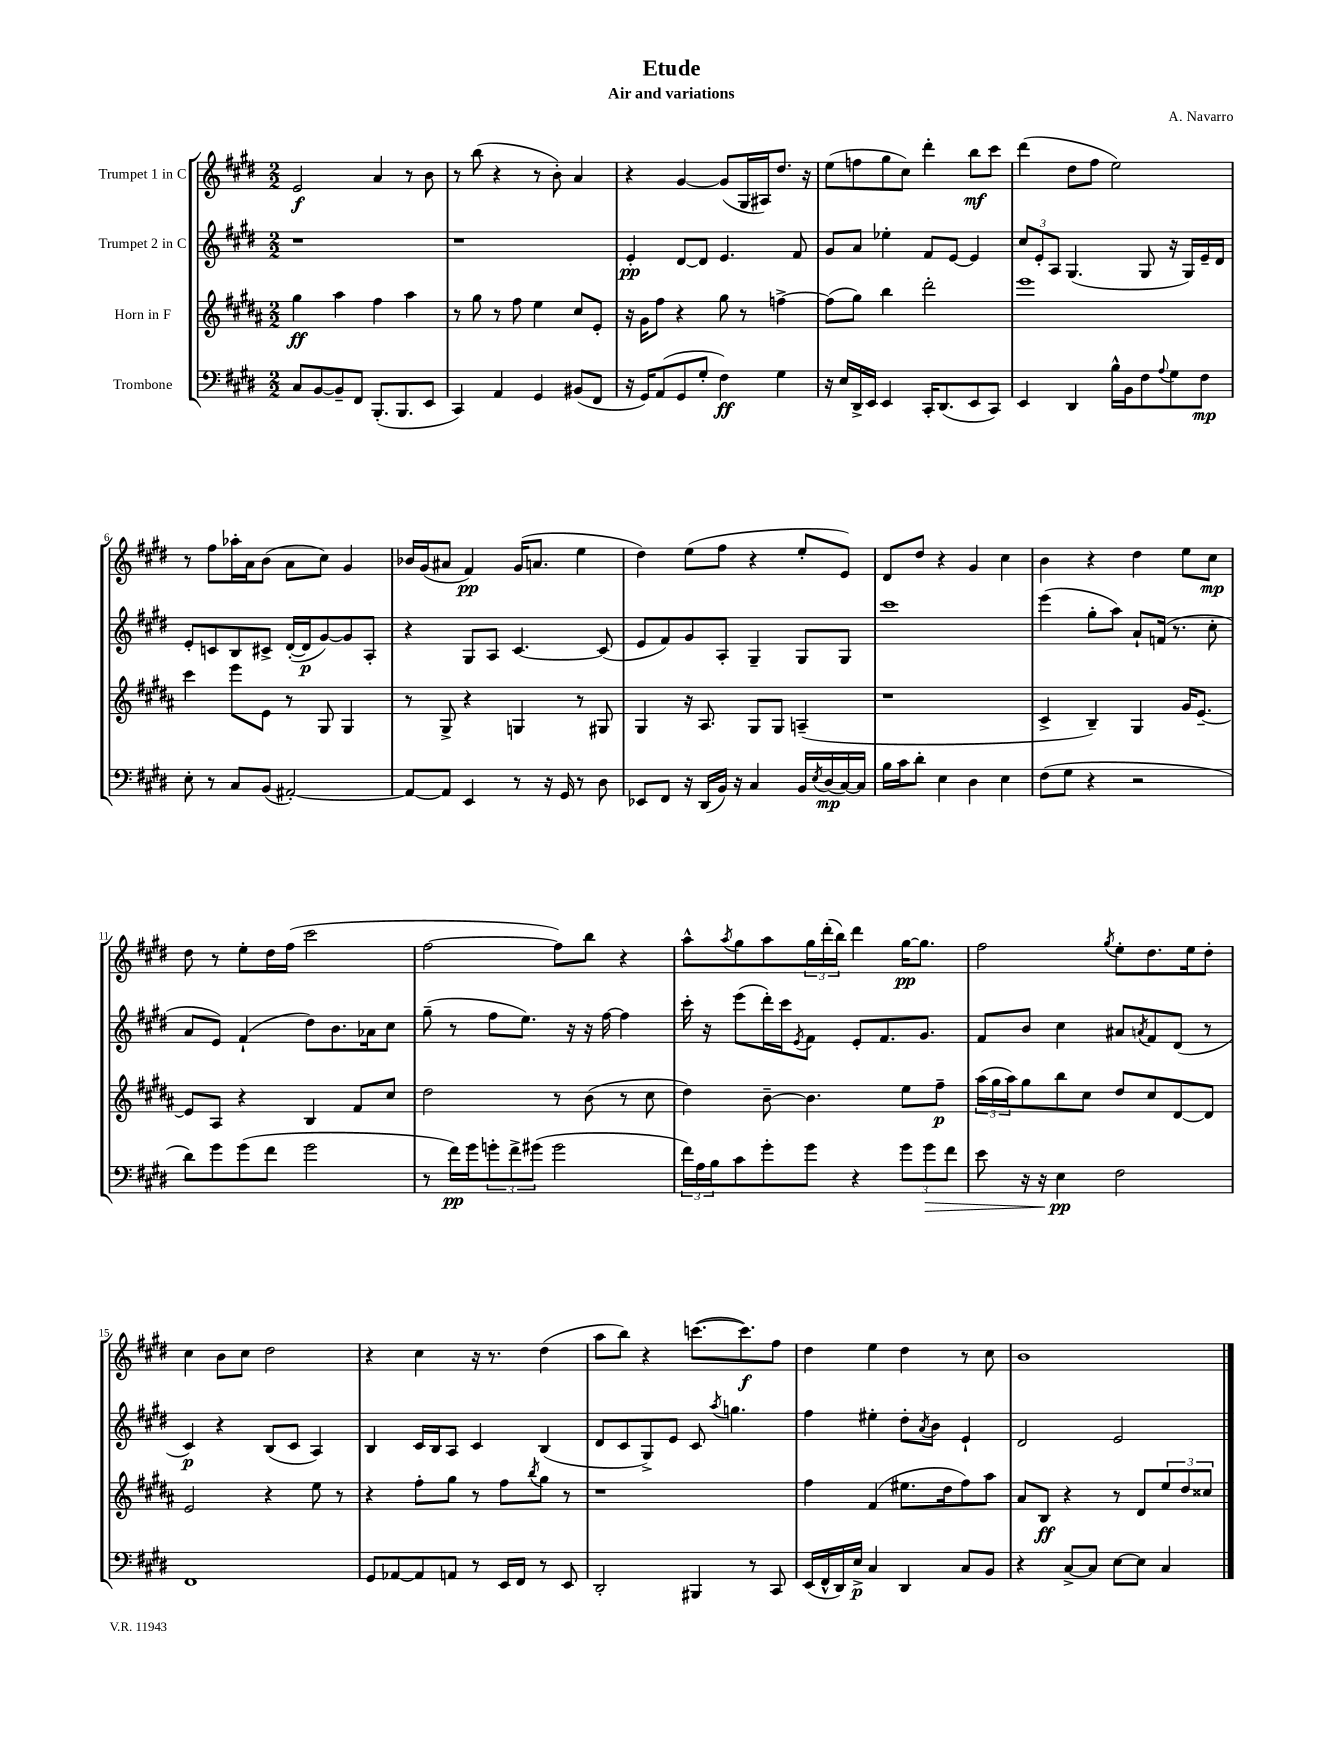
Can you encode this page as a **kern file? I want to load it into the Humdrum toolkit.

**kern	**kern	**kern	**kern
*staff4	*staff3	*staff2	*staff1
*clefF4	*clefG2	*clefG2	*clefG2
*k[f#c#g#d#]	*k[f#c#g#d#a#]	*k[f#c#g#d#]	*k[f#c#g#d#]
*M2/2	*M2/2	*M2/2	*M2/2
8C#	4gg#	1r	2e
[8BB	.	.	.
8BB~]	4aa#	.	.
8FF#	.	.	.
(8.BBB'	4ff#	.	4a
8.BBB	.	.	.
.	4aa#	.	8r
8EE	.	.	8b
=	=	=	=
4CC#)	8r	1r	8r
.	8gg#	.	(8bb
4AA	8r	.	4r
.	8ff#	.	.
4GG#	4ee	.	8r
.	.	.	8b')
(8BB#	8cc#	.	4a
8FF#	8e'	.	.
=	=	=	=
16r	16r	4e'	4r
16GG#)	16g#	.	.
(8AA	8ff#	.	.
8GG#	4r	[8d#	[4g#
8G#'	.	8d#]	.
4F#)	8gg#	4.e	(8g#]
.	8r	.	16G#
.	.	.	16A#)
4G#	[4ff^	.	8.dd#
.	.	8f#	.
.	.	.	16r
=	=	=	=
16r	(8ff]	8g#	(8ee
16E	.	.	.
16DD#^	8gg#)	8a	8ff
16EE	.	.	.
4EE	4bb	4ee-'	8gg#
.	.	.	8cc#)
16CC#'	2ddd#'	8f#	4ddd#'
(8.DD#	.	.	.
.	.	[8e	.
8EE	.	4e]	8bb
8CC#)	.	.	8ccc#
=	=	=	=
4EE	1eee	12cc#	(4ddd#
.	.	12e'	.
.	.	12A	.
4DD#	.	(4.G#	8dd#
.	.	.	8ff#
16B^^	.	.	2ee)
16BB	.	.	.
8F#	.	8G#	.
8qqA	.	.	.
8G#	.	16r	.
.	.	16G#)	.
8F#	.	16e~	.
.	.	16d#	.
=	=	=	=
8E'	4ccc#	8e'	8r
8r	.	8c	8ff#
8C#	8eee	8B	16aa-'
.	.	.	16a
(8BB	8e	8c#^	(8b
[2AA#')	8r	([16d#'	8a
.	.	16d#]	.
.	8G#	[8g#)	8cc#)
.	4G#	8g#]	4g#
.	.	8A'	.
=	=	=	=
8AA#_	8r	4r	16b-
.	.	.	(16g#
8AA#]	8G#^	.	8a#
4EE	4r	8G#	4f#)
.	.	8A	.
8r	4G	[4.c#	(16g#
.	.	.	8.a
16r	.	.	.
16GG#	.	.	.
8r	8r	.	4ee
8D#	8G#	(8c#]	.
=	=	=	=
8EE-	4G#	8e	4dd#)
8FF#	.	8f#)	.
16r	16r	8g#	(8ee
(16DD#	8.A#	.	.
16BB)	.	8A'	8ff#
16r	.	.	.
4C#	8G#	4G#~	4r
.	8G#	.	.
16BB	(4A~	8G#	8ee'
8qE	.	.	.
(16D#	.	.	.
[16C#)	.	8G#	8e)
16C#]	.	.	.
=	=	=	=
16B	1r	1ccc#	8d#
16c#	.	.	.
8d#'	.	.	8dd#
4E	.	.	4r
4D#	.	.	4g#
4E	.	.	4cc#
=	=	=	=
(8F#	4c#^	(4eee	4b
8G#	.	.	.
4r	4B~)	8gg#'	4r
.	.	8aa)	.
2r	4G#	8a`	4dd#
.	.	(16f	.
.	.	8.r	.
.	16g#	.	8ee
.	[8.e~	.	.
.	.	8cc#'	8cc#
=	=	=	=
8d#)	8e]	8a	8dd#
8g#	8A#	8e)	8r
(8g#	4r	(4f#`	8ee'
8f#	.	.	16dd#
.	.	.	(16ff#
2g#	4B	8dd#)	2ccc#
.	.	8.b	.
.	8f#	.	.
.	.	16a-	.
.	8cc#	8cc#	.
=	=	=	=
8r	2dd#	(8gg#~	[2ff#
16f#)	.	8r	.
16g#	.	.	.
12g'	.	8ff#	.
12f#^	.	.	.
.	.	8.ee)	.
(12g#	.	.	.
2g#	8r	.	8ff#])
.	.	16r	.
.	(8b	16r	8bb
.	.	[16ff#	.
.	8r	4ff#]	4r
.	8cc#	.	.
=	=	=	=
24f#)	4dd#)	16ccc#'	8aa^^
24A	.	.	.
.	.	16r	.
24B	.	.	.
.	.	.	8qaa
8c#	.	(8eee	8gg#
8g#'	[8b~	16ddd#')	8aa
.	.	16ccc#	.
.	.	8qe	.
8g#	4.b]	8f#	24gg#
.	.	.	(24ddd#'
.	.	.	24bb)
4r	.	8e'	4ddd#
.	.	8.f#	.
12g#	8ee	.	[16gg#
.	.	8.g#	8.gg#]
12g#	.	.	.
.	8ff#~	.	.
12f#	.	.	.
=	=	=	=
8e	(24aa#	8f#	2ff#
.	24gg#	.	.
.	24aa#)	.	.
16r	8gg#	8b	.
16r	.	.	.
4E	8bb	4cc#	.
.	8cc#	.	.
.	.	.	8qgg#
2F#	8dd#	8a#	8ee'
.	.	8qa	.
.	8cc#	8f#	8.dd#
.	[8d#	(8d#	.
.	.	.	16ee
.	8d#]	8r	8dd#'
=	=	=	=
1FF#	2e	4c#)	4cc#
.	.	4r	8b
.	.	.	8cc#
.	4r	(8B	2dd#
.	.	8c#	.
.	8ee	4A)	.
.	8r	.	.
=	=	=	=
8GG#	4r	4B	4r
[8AA-	.	.	.
8AA-]	8ff#'	16c#	4cc#
.	.	16B	.
8AA	8gg#	8A	.
8r	8r	4c#	16r
.	.	.	8.r
16EE	8ff#	.	.
16FF#	.	.	.
.	8qbb	.	.
8r	8gg#	(4B	(4dd#
8EE	8r	.	.
=	=	=	=
2DD#'	1r	8d#	8aa
.	.	8c#	8bb)
.	.	8G#^)	4r
.	.	8e	.
4BBB#	.	8c#	([8.ccc
.	.	8qaa	.
.	.	4.gg	.
.	.	.	8.ccc])
8r	.	.	.
8CC#	.	.	8ff#
=	=	=	=
(16EE	4ff#	4ff#	4dd#
16FF#^^	.	.	.
16DD#)	.	.	.
16E^	.	.	.
4C#	(4f#	4ee#'	4ee
4DD#	8.ee#	8dd#'	4dd#
.	.	8qa	.
.	.	8b	.
.	16dd#	.	.
8C#	8ff#)	4e`	8r
8BB	8aa#	.	8cc#
=	=	=	=
4r	8a#	2d#	1b
.	8B	.	.
[8C#^	4r	.	.
8C#]	.	.	.
[8E	8r	2e	.
8E]	8d#	.	.
4C#	12ee	.	.
.	12dd#	.	.
.	12cc##	.	.
==	==	==	==
*-	*-	*-	*-
